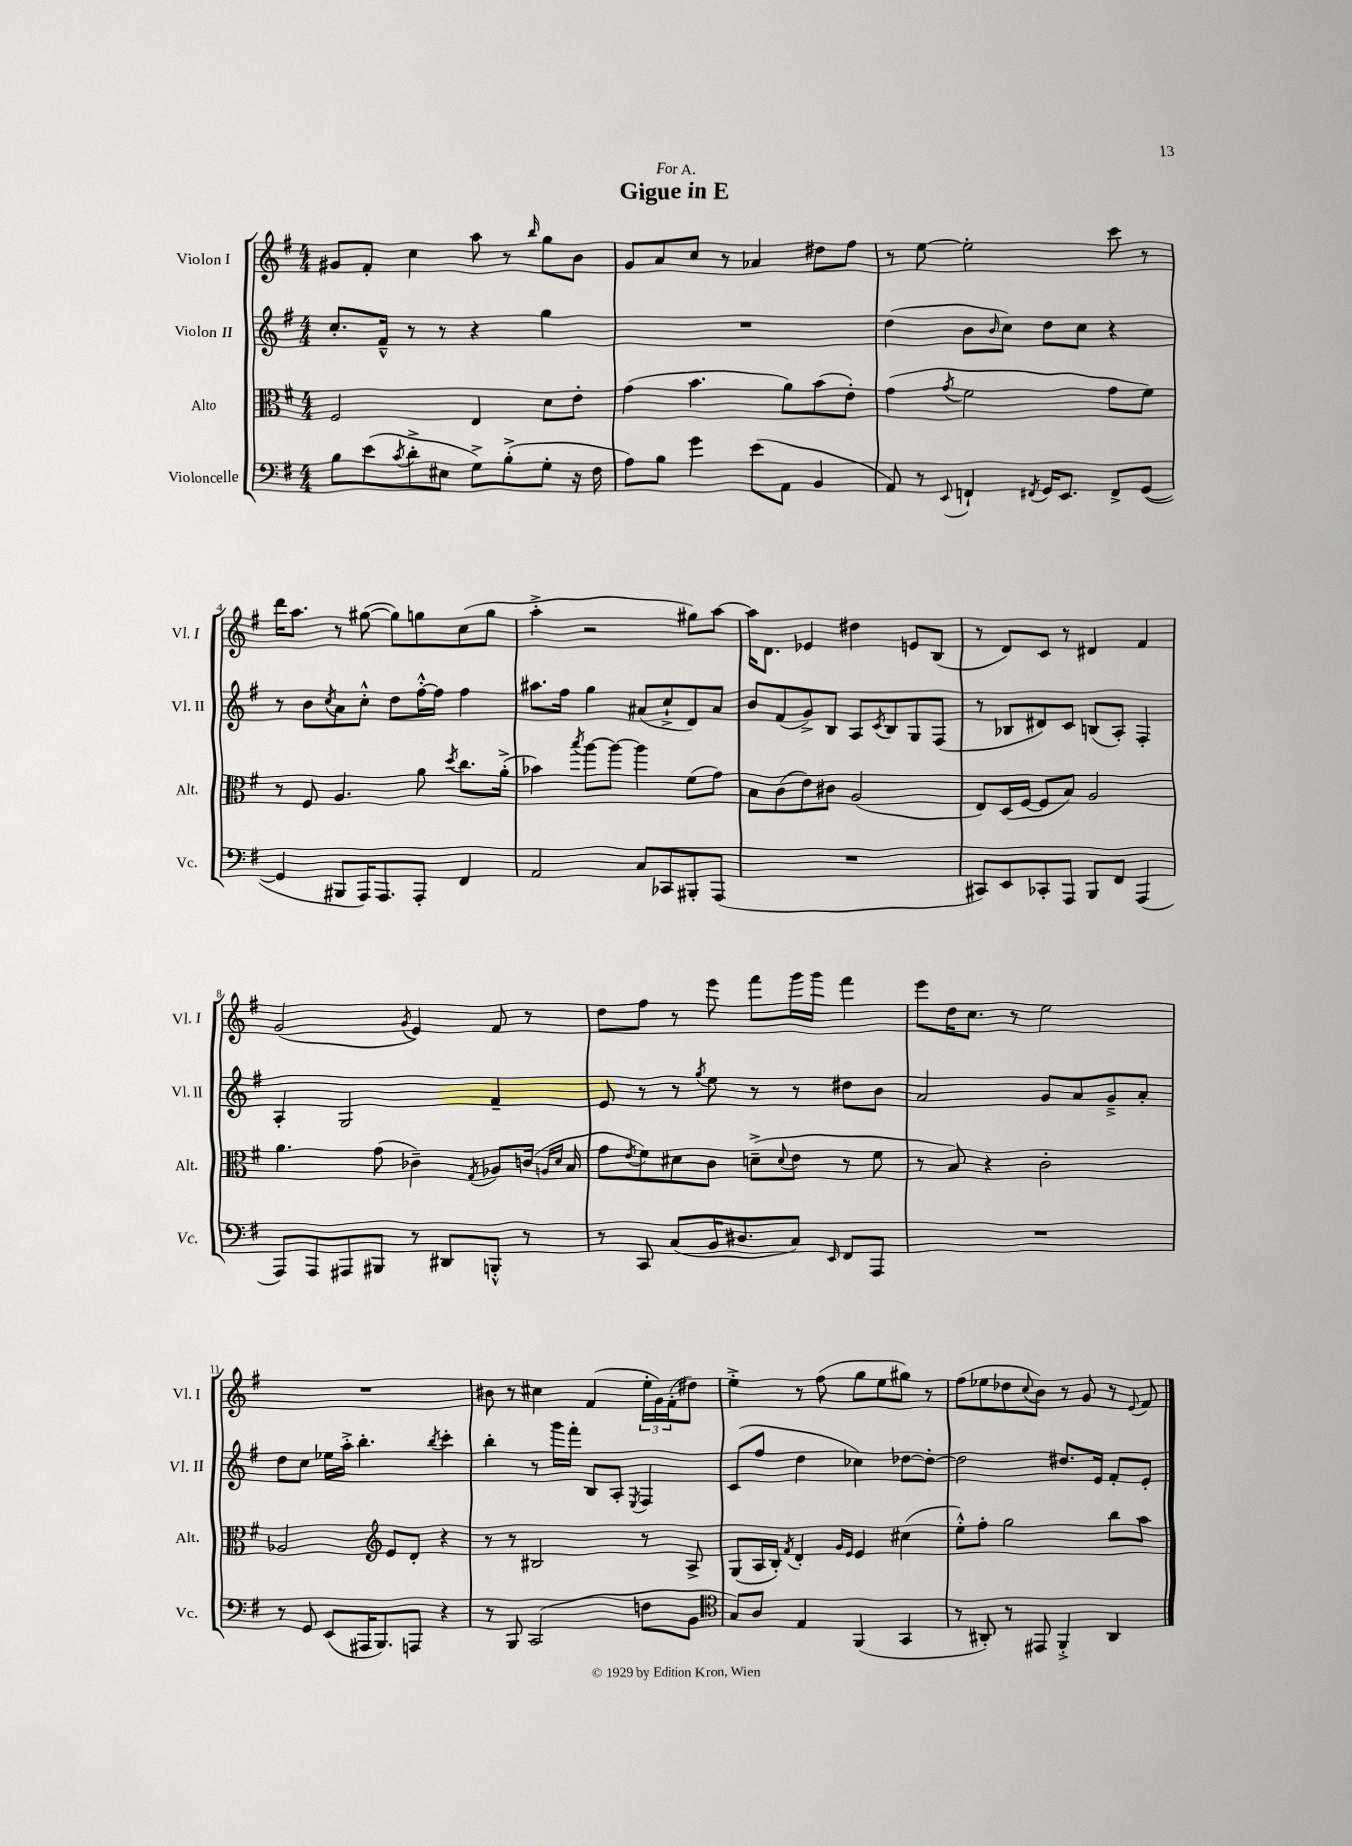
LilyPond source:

\header { title = "Gigue in E" dedication = "For A." }
<<
\new StaffGroup <<
\new Staff = "s0" \with { instrumentName = "Violon I" shortInstrumentName = "Vl. I" } {
    \clef treble \key g \major \numericTimeSignature \time 4/4
    gis'8 fis'8-. c''4 a''8 r8 \grace { b''16 } g''8 b'8 |
    g'8 a'8 c''8 r8 aes'4 dis''8 fis''8 |
    r8 e''8~ e''2-. c'''8 r8 |
    d'''16 a''8. r8 gis''8~( gis''8) g''8 c''8( g''8 |
    a''4-.-> r2 gis''8) a''8~ |
    a''16 d'8. ees'4 dis''4 e'8 b8( |
    r8 d'8) c'8 r8 dis'4 fis'4 |
    g'2( \acciaccatura { g'8 } e'4) fis'8 r8 |
    d''8 fis''8 r8 e'''8 fis'''8 g'''16 g'''16 fis'''4 |
    e'''8 d''16 c''8. r8 e''2 |
    R1 |
    bis'8 r8 cis''4 fis'4( \tuplet 3/2 { e''16-. g'16) fis'16-.( } dis''8) |
    e''4-.-> r8 fis''8( g''8 e''8 gis''8) r8 |
    fis''8( ees''8 des''8 \appoggiatura { c''8 } b'8) r8 g'8 r8 \appoggiatura { e'8 } fis'8 \bar "|." |
}
\new Staff = "s1" \with { instrumentName = "Violon II" shortInstrumentName = "Vl. II" } {
    \clef treble \key g \major \numericTimeSignature \time 4/4
    c''8.-. fis'16---^ r8 r8 r4 g''4 |
    R1 |
    d''4( b'8 \grace { b'16 } c''8) d''8 c''8 r4 |
    r8 b'8 \acciaccatura { c''8 } a'8 c''8-.-^ d''8 fis''16~-.-^ fis''16 fis''4 |
    ais''8. fis''16 g''4 ais'8( c''8-!-> d'8) ais'8 |
    b'8 fis'8( g'8->) b8 a8 \acciaccatura { c'8 } b8 g8 fis8( |
    r8 bes8 dis'8) c'8 b8( a8-.) fis4-. |
    a4-. g2 fis'4-- |
    e'8 r8 r8 \acciaccatura { g''8 } e''8 r8 r8 dis''8 b'8 |
    a'2 g'8 a'8 g'8---> a'8-. |
    d''8 c''8 ees''16 a''16-.-> b''4.-. \acciaccatura { b''8 } c'''4-. |
    b''4-. r8 g'''16 fis'''16-. b8 a8-. \acciaccatura { e8 } fis4 |
    c'8( fis''8 d''4 ces''4) des''8~ des''8~-. |
    des''2 dis''8. e'16 fis'8-. e'8-. \bar "|." |
}
\new Staff = "s2" \with { instrumentName = "Alto" shortInstrumentName = "Alt." } {
    \clef alto \key g \major \numericTimeSignature \time 4/4
    fis2 e4 d'8 e'8-. |
    g'4( b'4. a'8) b'8( e'8-.) |
    g'4( \acciaccatura { g'8 } fis'2 g'8 fis'8) |
    r8 fis8 a4. a'8 \acciaccatura { d''8 } c''8. a'16-.->( |
    bes'4) \acciaccatura { b''8 } a''8~ a''8~ a''4 fis'8( g'8) |
    b8 c'8( e'8) cis'8 a2( |
    e8) d16( fis16~ fis8 b8) a2 |
    a'4. g'8( ces'4--) \acciaccatura { g8 } aes8 c'16( \grace { a16 d'16 } b16 |
    g'8 \acciaccatura { e'8 } fis'8) dis'8 c'8 d'8--->( \appoggiatura { d'8 } e'8 r8 fis'8 |
    r8 b8) r4 c'2-. |
    aes2 \clef treble e'8 d'8-. r4 |
    r8 r8 bis2 r8 a8-> |
    g8( a16 b16-.) \acciaccatura { fis'8 } d'4-. \grace { g'16 e'16 } e'4 cis''4( |
    e''8-.-^) fis''8-. g''2 b''8 a''8 \bar "|." |
}
\new Staff = "s3" \with { instrumentName = "Violoncelle" shortInstrumentName = "Vc." } {
    \clef bass \key g \major \numericTimeSignature \time 4/4
    b8 e'8( \acciaccatura { c'8 } d'8-.-> eis8 g8->) b8-.->( g8-. r16 fis16 |
    a8) b8 g'4 e'8( a,8 b,4 |
    a,8) r8 \appoggiatura { e,8 } f,4-! \acciaccatura { fis,8 } g,16 e,8. fis,8-> g,8~( |
    g,4 bis,,8 a,,16) a,,8. a,,8-. fis,4 |
    a,2 c8 ces,8 bis,,8-. a,,8( |
    R1 |
    cis,8) e,8 ces,8-. a,,8 b,,8 fis,8 a,,4( |
    a,,8) a,,8 ais,,8 bis,,8 r8 dis,8 b,,8-.-^ r8 |
    r8 c,8 c8( b,16 dis8. c8) \grace { e,16 } fis,8 a,,8 |
    R1 |
    r8 g,8 e,8( ais,,16 b,,8.) a,,8 r4 |
    r8 b,,8 c,2( f8 b,8 |
    \clef tenor g8) a8 e4 fis,4( g,4 |
    r8 ais,8-.) r8 eis,8 fis,4-.-> ais,4 \bar "|." |
}
>>
>>
